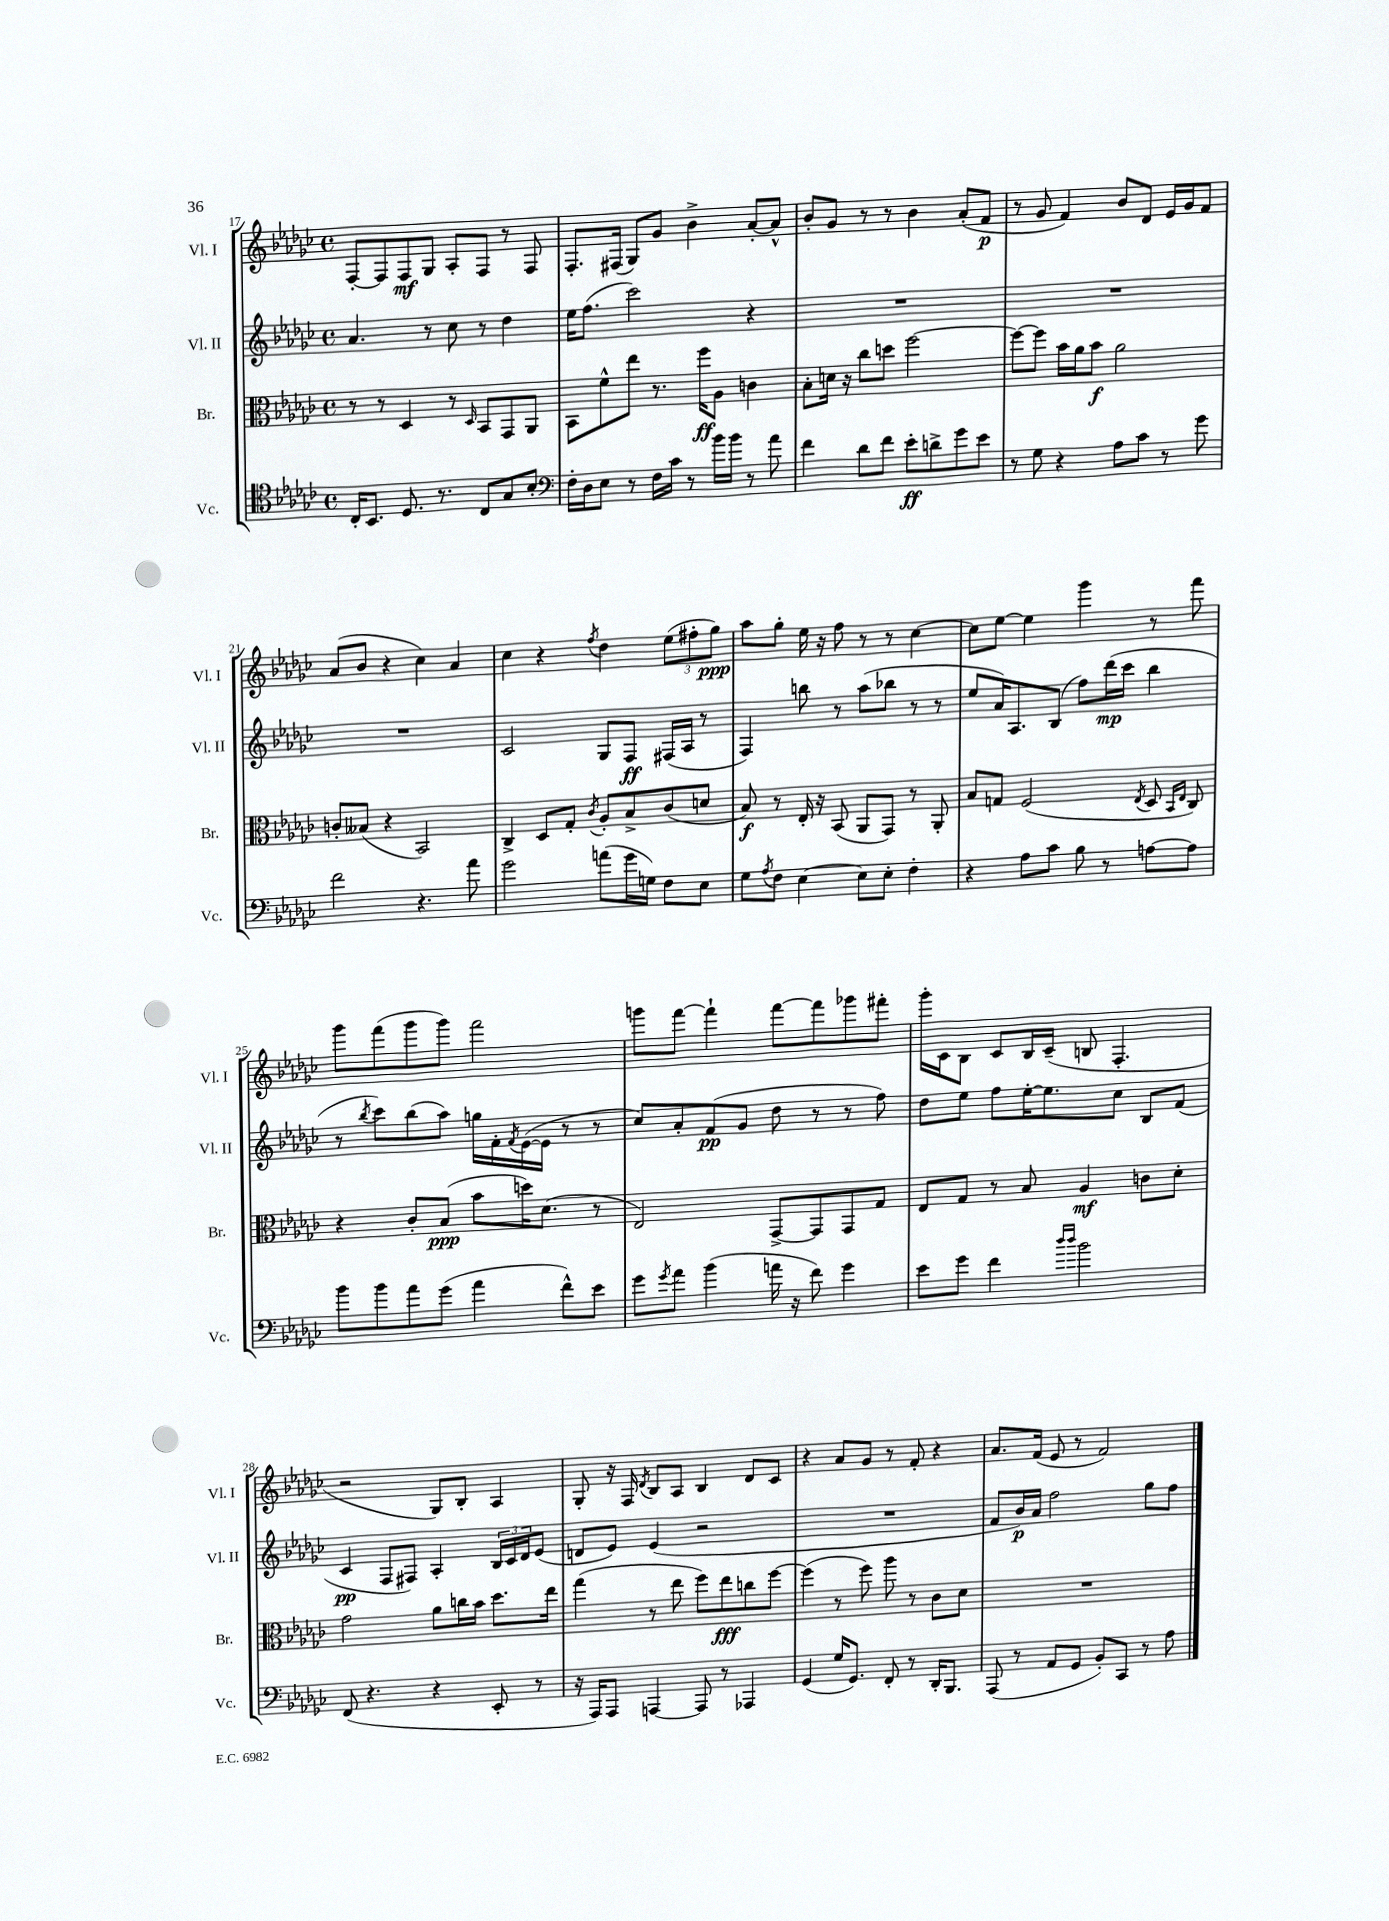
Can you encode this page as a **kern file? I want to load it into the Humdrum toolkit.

**kern	**kern	**kern	**kern
*staff4	*staff3	*staff2	*staff1
*clefC4	*clefC3	*clefG2	*clefG2
*k[b-e-a-d-g-c-]	*k[b-e-a-d-g-c-]	*k[b-e-a-d-g-c-]	*k[b-e-a-d-g-c-]
*M4/4	*M4/4	*M4/4	*M4/4
*met(c)	*met(c)	*met(c)	*met(c)
16C-'	8r	4.a-	[8F'
8.BB-	.	.	.
.	8r	.	8F]
8.D-	4D-	.	8F
.	.	8r	8G-
8.r	.	.	.
.	8r	8cc-	8A-'
.	16qqD-	.	.
8C-	8BB-	8r	8F
8G-	8GG-	4dd-	8r
8B-'	8AA-	.	8F
=	=	=	=
*clefF4	*	*	*
16F'	8BB-	16ee-	8.F'
16D-	.	(8.ff	.
8E-	8f^^	.	.
.	.	.	(16F#
8r	8ee-	2ccc-)	8G-)
16F	8.r	.	8g-
16c-	.	.	.
8r	.	.	4b-^
.	16ff	.	.
16b-	8A-	.	.
16b-	.	.	.
8r	4c	4r	[8a-'
8a-	.	.	8a-^^]
=	=	=	=
4f	8B-'	1r	8b-'
.	16d	.	8g-
.	16r	.	.
8d-	8cc-	.	8r
8f	8dd	.	8r
8e-'	[2ff	.	4b-
8d^	.	.	.
8g-	.	.	(8a-'
8e-	.	.	8f
=	=	=	=
8r	8ff_	1r	8r
8G-	8ff]	.	8g-
4r	16b-	.	4f)
.	16a-	.	.
.	8b-	.	.
8A-	2a-	.	8b-
8c-	.	.	8d-
8r	.	.	16e-
.	.	.	16g-
8g-	.	.	8f
=	=	=	=
2f	8c'	1r	(8a-
.	(8B--	.	8b-
.	4r	.	4r
4.r	2BB-)	.	4cc-)
.	.	.	4a-
8a-	.	.	.
=	=	=	=
2g-	4C-^	2c-	4cc-
.	8D-	.	4r
.	8G-'	.	.
.	8qc-	.	8qff
(8a	8A-'	8G-	4dd-
16g-	8B-^	8F	.
16G)	.	.	.
8F	(8c-	(16F#	(12ee-
.	.	16A-	.
.	.	.	12ff#'
8E-	8d	8r	.
.	.	.	12gg-)
=	=	=	=
8G-	8B-)	4F)	8aa-
8qA-	.	.	.
8F	8r	.	8gg-'
[4E-	16E-'	8bb	16ee-
.	16r	.	16r
.	(8BB-	8r	8ff
8E-]	8AA-	(8aa-	8r
8E-'	8GG-)	8bb-	8r
4F'	8r	8r	[4cc-
.	8AA-'	8r	.
=	=	=	=
4r	8B-	8ee-	8cc-]
.	8G	16a-)	[8ee-
.	.	8.A-	.
8A-	(2F	.	4ee-]
8c-	.	(8B-	.
8B-	.	8ff)	4ggg-
8r	.	(16ddd-	.
.	.	16ccc-	.
.	8qE-	.	.
[8A	8D-	4bb-	8r
.	16qqBB-	.	.
.	16qqE-	.	.
8A]	8C-)	.	8fff
=	=	=	=
8b-	4r	8r	8ggg-
.	.	8qbb-	.
8b-	.	8ccc-)	(8fff
8a-	8c-'	(8bb-	8ggg-
(8g-	(8B-	8aa-)	8ggg-)
4a-	8b-	16gg	2fff
.	.	16f'	.
.	.	8qf	.
.	16dd)	([16e-	.
.	(8.d-	16e-]	.
8f^^)	.	8r	.
8e-	8r	8r	.
=	=	=	=
8g-	2E-)	8cc-)	8ggg
8qg-	.	.	.
8a-	.	8a-'	[8fff
(4b-	.	(8f	4fff`]
.	.	8g-	.
16a	[8GG-^	8dd-	[8fff
16r	.	.	.
8f)	8GG-]	8r	8fff]
4g-	8GG-	8r	8ggg-
.	8G-	8ff)	8fff#'
=	=	=	=
8e-	8E-	8dd-	16ggg-'
.	.	.	16c-
8g-	8G-	8ee-	8B-
4f	8r	8ff	8c-
.	8B-	[16ee-'	16B-
.	.	8.ee-]	(16c-~
16qqdd-	.	.	.
16qqdd-	.	.	.
2b-	4A-	.	8B
.	.	8cc-	4.F'
.	8c	8B-	.
.	8d-'	(8f	.
=	=	=	=
(8FF	2g-	4c-	2r
4.r	.	.	.
.	.	8F	.
.	.	8F#)	.
4r	8a-	4A-'	8G-)
.	16cc	.	8B-'
.	16b-	.	.
8EE-'	8.dd-	24B-	4A-
.	.	24c-	.
.	.	24d-	.
8r	.	(8e-	.
.	16ee-	.	.
=	=	=	=
16r	(4gg-	8d	8G-'
16AAA-)	.	.	.
8AAA-	.	8e-)	16r
.	.	.	16F
.	.	.	8qd-
[4AAA	8r	(4e-	8B-
.	8ee-	.	8A-
8AAA]	8ff)	2r	4B-
8r	8ee-	.	.
4AAA-	8cc	.	8d-
.	[8ff	.	8c-
=	=	=	=
(4GG-	(4ff]	1r	4r
16G-	8r	.	8a-
8.GG-)	.	.	.
.	8ff)	.	8g-
8FF'	8aa-	.	8r
8r	8r	.	8f'
16DD-'	8c-	.	4r
8.BBB-	.	.	.
.	8d-	.	.
=	=	=	=
(8AAA-	1r	8f	8.a-
8r	.	16b-)	.
.	.	16a-	(16f
8AA-	.	2ff	8e-
8GG-	.	.	8r
8BB-')	.	.	2f)
8CC-	.	.	.
8r	.	8gg-	.
8A-	.	8ff	.
==	==	==	==
*-	*-	*-	*-
